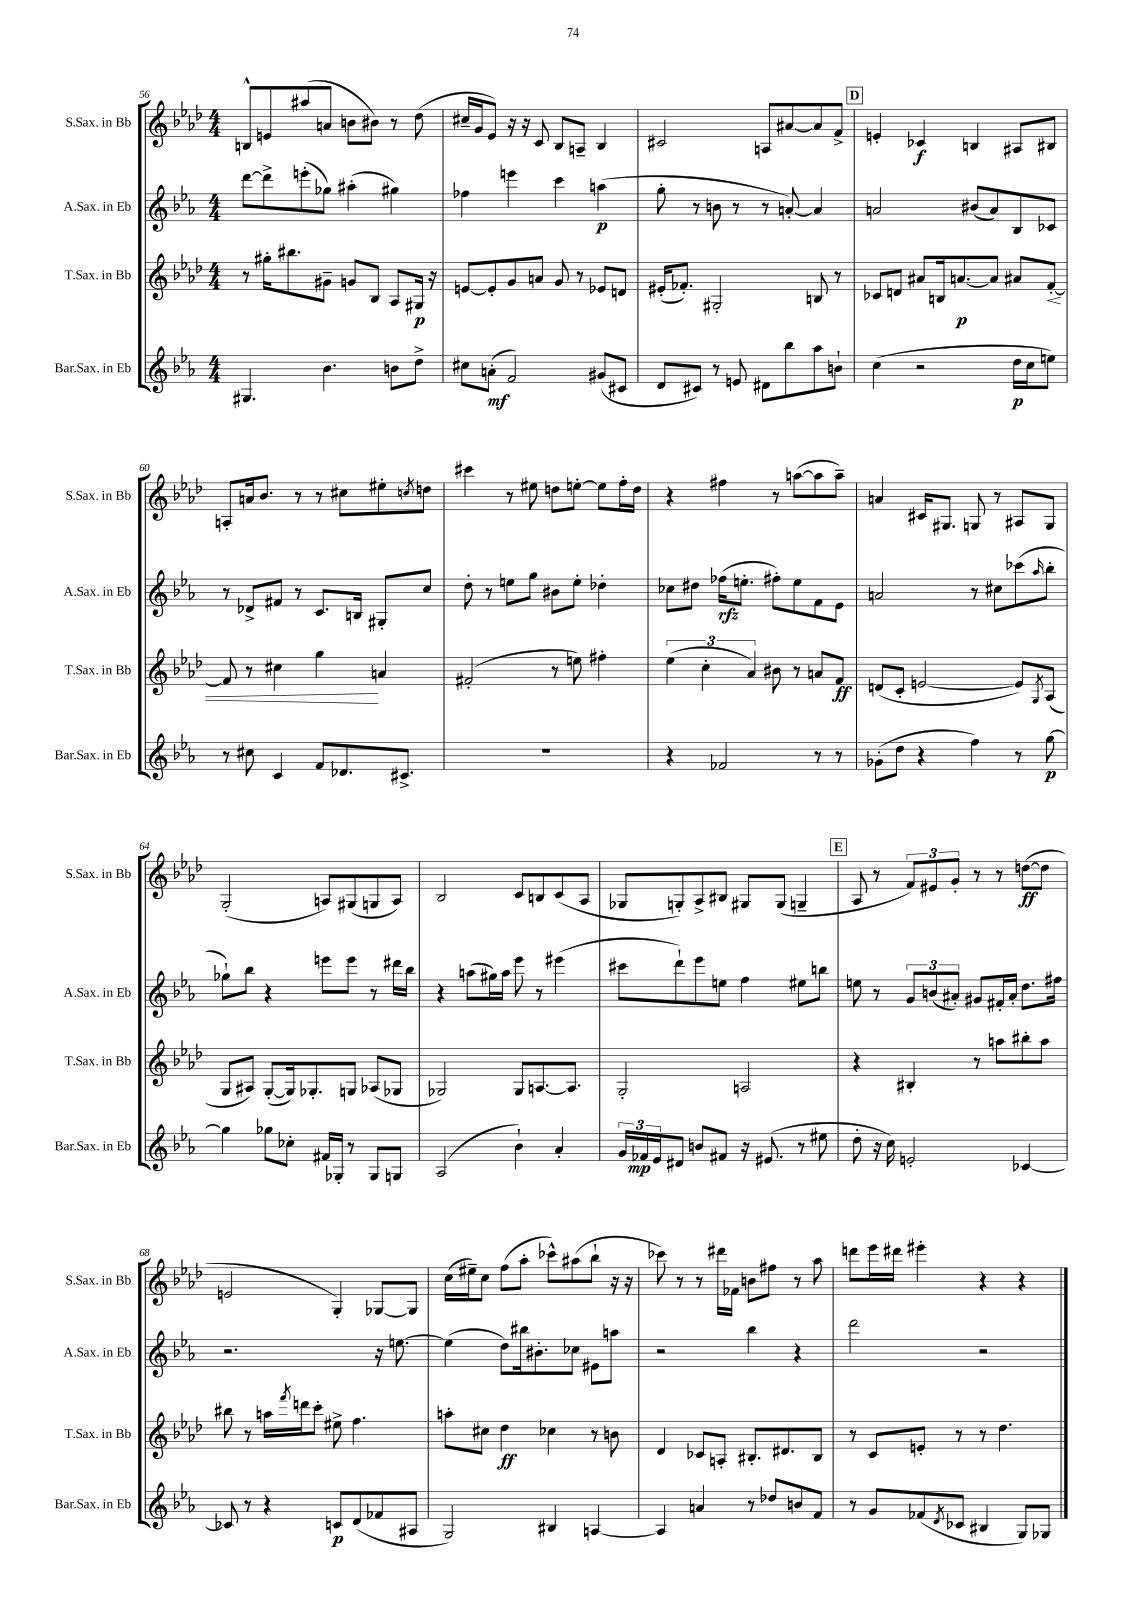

**kern	**kern	**kern	**kern
*staff4	*staff3	*staff2	*staff1
*clefG2	*clefG2	*clefG2	*clefG2
*k[b-e-a-]	*k[b-e-a-d-]	*k[b-e-a-]	*k[b-e-a-d-]
*M4/4	*M4/4	*M4/4	*M4/4
4.G#	8r	[8ddd	8B^^
.	16gg#'	8ddd^]	8e
.	8.bb#	.	.
.	.	(8eee'	(8aa#
4.b-	8g#~	8gg-)	8a
.	8g	(4aa#'	8b
.	8B-	.	8b#)
8b	8A-	4gg#)	8r
8dd^	16G#	.	(8dd-
.	16r	.	.
=	=	=	=
8cc#	[8e	4ff-	16cc#~
.	.	.	16g
(8a'	8e']	.	8e-)
2f)	8g	4eee	16r
.	.	.	16r
.	8a	.	8c
.	8g	4ccc	8B-
.	8r	.	8A~
(8g#	8e-	(4aa	4B-
8c#	8d	.	.
=	=	=	=
8d	(16e#'	8gg'	2c#
.	8.f-')	.	.
8c#)	.	8r	.
8r	2G#'	8b	.
8e	.	8r	.
8d#	.	8r	8A
8bb-	.	[8a')	[8a#
8aa-	8B	4a]	8a#]
8b`	8r	.	8f^
=	=	=	=
(4cc	8c-	2a	4e'
.	8d	.	.
2r	8a#	.	4c-
.	16B	.	.
.	[8.a	.	.
.	.	(8b#	4B
.	8a]	8a)	.
16dd	8a#	8B-	8A#
16cc	.	.	.
8ee)	[8f'	8c-	8B#
=	=	=	=
8r	8f]	8r	8A'
8cc#	8r	8d-^	16a
.	.	.	8.b-
4c	4cc#	8f#	.
.	.	8r	8r
8f	4gg	8.c	8r
8.d-	.	.	8cc#
.	.	16B	.
.	4a	8G#'	8ee#'
8.c#^	.	.	.
.	.	.	8qcc
.	.	8cc	8dd
=	=	=	=
1r	(2f#'	8dd'	4ccc#
.	.	8r	.
.	.	8ee	8r
.	.	8gg	8ee#
.	8r	8b#	8dd
.	8ee)	8ee'	[8ee'
.	4ff#'	4dd-'	8ee]
.	.	.	16ff'
.	.	.	16dd
=	=	=	=
4r	(6ee-	8cc-	4r
.	.	8dd#	.
.	6cc'	.	.
2f-	.	(16ff-	4ff#
.	.	8.ee'	.
.	6a-)	.	.
.	8b#	8ff#')	8r
.	8r	8ee	([8aa
8r	8a	8f	8aa]
8r	8f	8e-	8aa~)
=	=	=	=
(8g-'	(8d	2a	4a
8dd	8c'	.	.
4r	[2e	.	16c#
.	.	.	8.G#
4ff)	.	8r	8G
.	.	8cc#	8r
8r	8e])	(8ccc-	8A#
.	8qG	16qqaa-	.
[8gg	(8A-	8bb-'	8G
=	=	=	=
4gg]	8G	8gg-`)	(2G'
.	8A#)	8bb-	.
8gg-	([8G'	4r	.
8cc-'	16G])	.	.
.	8.G-'	.	.
16f#	.	8eee	8A)
16G-'	.	.	.
8r	8G	8eee	(8G#
8G-	(8A-	8r	8G
8G	8G-	16ddd#	8A)
.	.	16bb-	.
=	=	=	=
(2A-	2G-)	4r	2B-
.	.	(8aa	.
.	.	16gg#)	.
.	.	16aa	.
4b-`)	8G-	8eee-	8c
.	[8.A	8r	8B
4a-'	.	(4eee#	(8c
.	8.A]	.	.
.	.	.	8A-
=	=	=	=
24g	2G'	8ccc#	8G-
24f-	.	.	.
24e-	.	.	.
8d#	.	8ddd`)	8G')
8b	.	8eee-	8A-^
8f#	.	8ee	8B#
16r	2A	4ff	8G#
(8.e#	.	.	.
.	.	.	(8G#
8r	.	8ee#	4G~
8ee#	.	8bb	.
=	=	=	=
8dd'	4r	8ee	8A-
16r	.	8r	8r
16cc)	.	.	.
2e'	4B#'	12g	12f)
.	.	(12b	12e#
.	.	12a#')	12g'
.	8r	8g#	8r
.	8aa	16f#'	8r
.	.	16a#'	.
[4c-	8bb#'	8.dd	([8dd
.	8aa	.	8dd]
.	.	16ff#	.
=	=	=	=
8c-]	8bb#	2.r	2e
8r	8r	.	.
4r	16aa	.	.
.	8qfff	.	.
.	16ddd	.	.
.	8ccc'	.	.
8c	8ee#^	.	4G')
(8d	4.ff	.	.
8f-	.	16r	[8G-
.	.	[8.ee	.
8A#	.	.	8G-]
=	=	=	=
2G)	8aa'	(4ee]	(16cc
.	.	.	16ee#~)
.	8cc#	.	8cc
.	4dd-	8dd)	(8ff
.	.	16bb#	8aa-'
.	.	8.b#'	.
4B#	4cc-	.	8ccc-^^)
.	.	8cc-	(8aa#
[4A	8r	8e#	8bb-`
.	8b	8aa	16r
.	.	.	16r
=	=	=	=
4A]	4d-	2r	8ccc-)
.	.	.	8r
4a	8c-	.	8r
.	8A'	.	16ddd#
.	.	.	16f-
8r	8.B#'	4bb-	8b
8dd-	.	.	8ff#
.	8.d#	.	.
8b	.	4r	8r
8f	8B#	.	8aa-
=	=	=	=
8r	8r	2ddd	8ddd
8g	8c	.	16eee-
.	.	.	16ddd#
(8f-	8e'	.	4eee#'
8qd	.	.	.
8c-	8r	.	.
4B#	8r	2r	4r
.	4.dd-	.	.
8G)	.	.	4r
8G-	.	.	.
==	==	==	==
*-	*-	*-	*-
